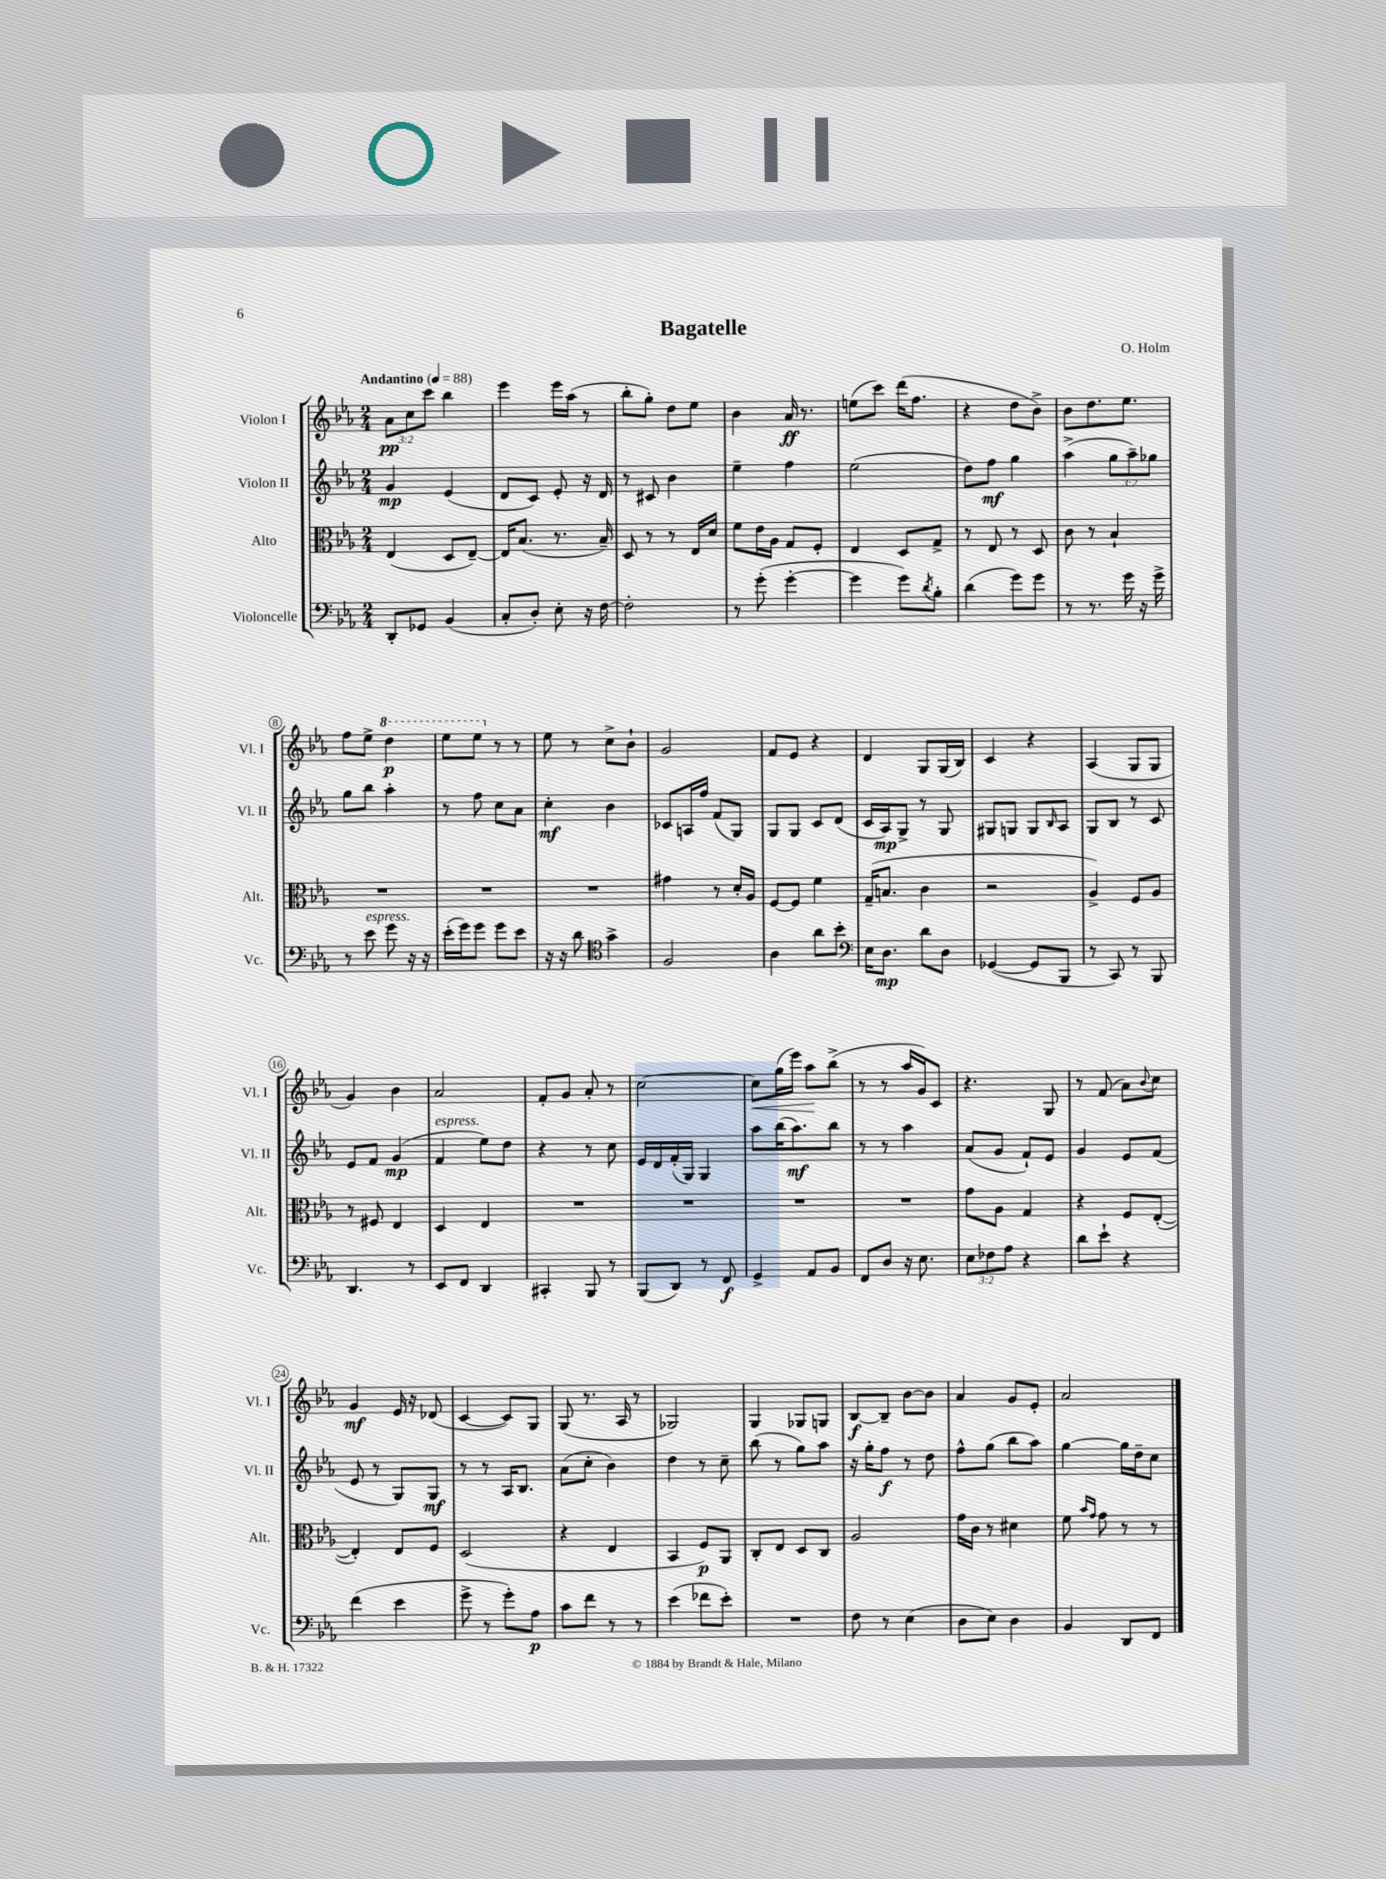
\header { title = "Bagatelle" composer = "O. Holm" }
<<
\new StaffGroup <<
\new Staff = "s0" \with { instrumentName = "Violon I" shortInstrumentName = "Vl. I" } {
    \clef treble \key ees \major \numericTimeSignature \time 2/4 \override Staff.TupletNumber.text = #tuplet-number::calc-fraction-text \tempo "Andantino" 4 = 88
    \tuplet 3/2 { aes'8\pp c''8 c'''8 } bes''4 |
    ees'''4 ees'''16 aes''16( r8 |
    bes''8-. g''8-.) d''8 ees''8 |
    bes'4 aes'16\ff r8. |
    e''8( c'''8) d'''16( f''8. |
    r4 d''8 bes'8->) |
    bes'8 d''8. ees''8. |
    f''8 ees''8-> \ottava #1 d'''4\p |
    ees'''8 ees'''8 \ottava #0 r8 r8 |
    ees''8 r8 c''8-> bes'8-! |
    g'2 |
    f'8 ees'8 r4 |
    d'4 g8 g16( bes16) |
    c'4 r4 |
    aes4( g8 g8 |
    g'4) bes'4 |
    aes'2 |
    f'8-. g'8 aes'8-. r8 |
    c''2~ |
    c''8\< g''16( ees'''16) aes''8\! bes''8->( |
    r8 r8 aes''16 g'16) c'8 |
    r4. g8 |
    r8 f'8( aes'8) \appoggiatura { bes'8 } c''8 |
    g'4\mf ees'16 r16 des'8( |
    c'4~ c'8) g8 |
    g8( r8. aes16 r8 |
    ges2) |
    g4 ges8 g8 |
    bes8~\f bes8-- bes'8~ bes'8 |
    aes'4 g'8 ees'8-. |
    aes'2 \bar "|." |
}
\new Staff = "s1" \with { instrumentName = "Violon II" shortInstrumentName = "Vl. II" } {
    \clef treble \key ees \major \numericTimeSignature \time 2/4 \override Staff.TupletNumber.text = #tuplet-number::calc-fraction-text
    g'4\mp ees'4( |
    d'8 c'8) ees'8-. r16 d'16 |
    r8 cis'8 bes'4 |
    ees''4-- f''4 |
    ees''2( |
    d''8) f''8\mf g''4 |
    aes''4->( \tuplet 3/2 { g''8 aes''8--) ges''8 } |
    g''8 bes''8 aes''4-. |
    r8 f''8 c''8 aes'8 |
    c''4-.\mf bes'4 |
    ces'8 a16 f''16 f'8( g8) |
    g8 g8 c'8 d'8( |
    c'16 aes16\mp) g8-> r8 g8 |
    gis8 g8 g8 \grace { bes16 } aes8 |
    g8 bes8 r8 c'8 |
    ees'8 f'8 g'4\mp( |
    f'4^\markup { \italic "espress." } ees''8) d''8 |
    r4 r8 c''8 |
    ees'16 d'16 f'16-.( g16) g4 |
    aes''8 bes''16( aes''8.\mf) bes''8 |
    r8 r8 aes''4 |
    aes'8( g'8 f'8-!) ees'8 |
    g'4 ees'8 f'8( |
    ees'8 r8 g8) g8\mf |
    r8 r8 aes16 bes8. |
    aes'8( c''8-. bes'4) |
    d''4 r8 c''8-- |
    bes''8( r8 g''8) aes''8 |
    r16 g''16-. f''8\f r8 d''8 |
    f''8-^ g''8( bes''8 aes''8) |
    g''4~ g''16 d''16-- c''8 \bar "|." |
}
\new Staff = "s2" \with { instrumentName = "Alto" shortInstrumentName = "Alt." } {
    \clef alto \key ees \major \numericTimeSignature \time 2/4
    ees4( d8 ees8~--) |
    ees16 bes8.( r8. bes16--) |
    d8 r8 r8 ees16 d'16 |
    f'8 ees'16 aes16 g8 f8-. |
    ees4 d8 g8-> |
    r8 ees8 r8 d8 |
    c'8 r8 bes4-! |
    R2 |
    R2 |
    R2 |
    gis'4 r8 d'16-. aes16 |
    f8~ f8 f'4 |
    g16--( b8. c'4 |
    r2 |
    aes4->) f8 aes8 |
    r8 fis8 ees4 |
    d4 ees4 |
    R2 |
    R2 |
    R2 |
    R2 |
    g'8 aes8 g4 |
    r4 f8 ees8~-.( |
    ees4-.) ees8 f8 |
    d2( |
    r4 ees4 |
    bes,4 f8\p) aes,8 |
    c8-. ees8 d8 c8 |
    aes2 |
    g'16 c'16 r8 dis'4 |
    f'8 \grace { bes'16 g'16 } g'8 r8 r8 \bar "|." |
}
\new Staff = "s3" \with { instrumentName = "Violoncelle" shortInstrumentName = "Vc." } {
    \clef bass \key ees \major \numericTimeSignature \time 2/4 \override Staff.TupletNumber.text = #tuplet-number::calc-fraction-text
    d,8-. ges,8 bes,4( |
    c8-. d8-.) ees8-. r16 f16~ |
    f2-. |
    r8 g'8-.( g'4~-. |
    g'4 g'8) \acciaccatura { d'8 } bes8-. |
    d'4( g'8) g'8 |
    r8 r8. g'16 r16 g'16-> |
    r8 ees'8^\markup { \italic "espress." } g'8 r16 r16 |
    ees'16-.( g'16) g'8 g'8 ees'8 |
    r16 r16 d'8 \clef tenor g'4-> |
    f2 |
    aes4 aes'8 bes'8-. |
    \clef bass ees16 d8.\mp d'8 d8 |
    ges,4~( ges,8 bes,,8 |
    r8 c,8) r8 bes,,8 |
    d,4. r8 |
    ees,8 f,8 d,4 |
    cis,4-. bes,,8 r8 |
    bes,,8( d,8) r8 f,8\f |
    g,4-> aes,8 bes,8 |
    f,8 d8 r16 ees8. |
    \tuplet 3/2 { ees8 fes8 aes8 } r4 |
    d'8 ees'8-! r4 |
    f'4( ees'4 |
    g'8-> r8 g'8-.) aes8\p |
    c'8 f'8 r8 r8 |
    ees'4( fes'8 ees'8-.) |
    R2 |
    f8 r8 ees4( |
    d8 ees8) d4 |
    bes,4 d,8 f,8 \bar "|." |
}
>>
>>
\layout { \context { \Score \override BarNumber.stencil = #(make-stencil-circler 0.1 0.3 ly:text-interface::print) } }
